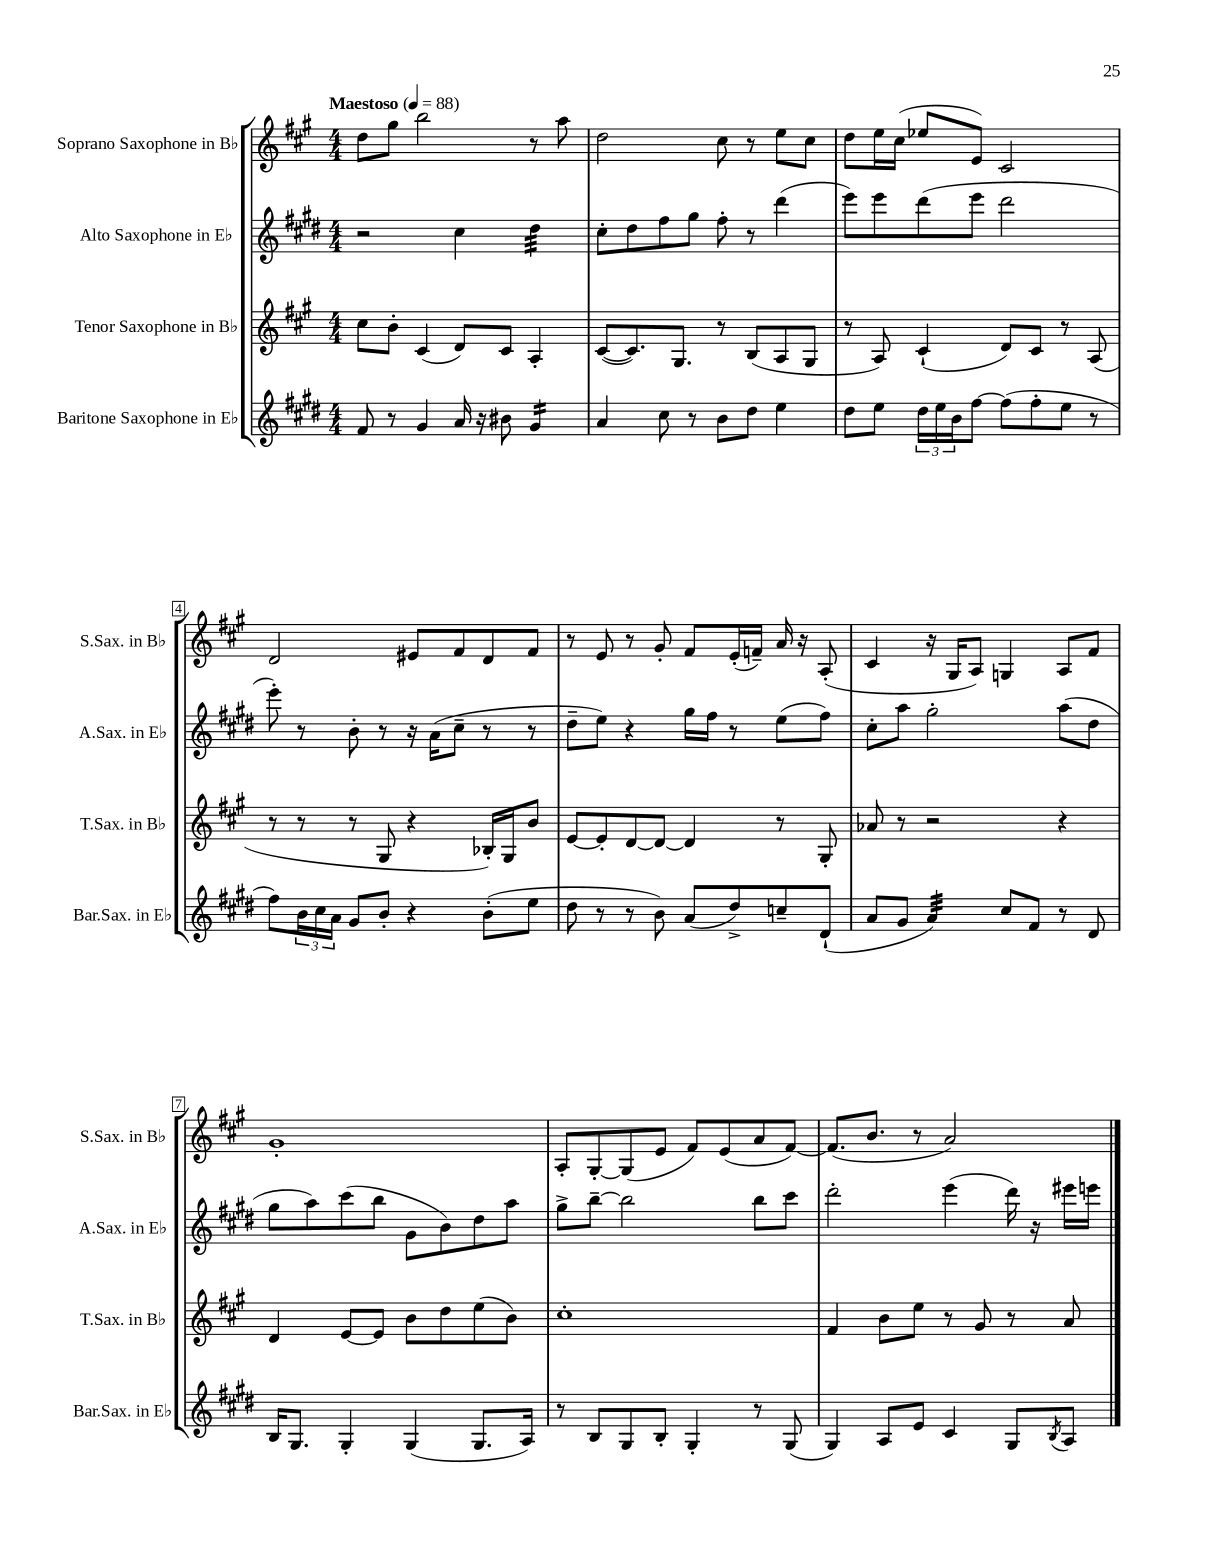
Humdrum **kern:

**kern	**kern	**kern	**kern
*staff4	*staff3	*staff2	*staff1
*clefG2	*clefG2	*clefG2	*clefG2
*k[f#c#g#d#]	*k[f#c#g#]	*k[f#c#g#d#]	*k[f#c#g#]
*M4/4	*M4/4	*M4/4	*M4/4
*MM88	*MM88	*MM88	*MM88
8f#/	8cc#\L	2r	8dd\L
8r	8b'\J	.	8gg#\J
4g#/	(4c#/	.	2bb\
16a/	8d/L)	4cc#\	.
16r	.	.	.
8b#\	8c#/J	.	.
4g#/	4A'/	4dd#\	8r
.	.	.	8aa\
=	=	=	=
4a/	([8c#/L	8cc#'\L	2dd\
.	8.c#/])	8dd#\	.
8cc#\	.	8ff#\	.
.	8.G#/J	.	.
8r	.	8gg#\J	.
8b\L	8r	8ff#'\	8cc#\
8dd#\J	(8B/L	8r	8r
4ee\	8A/	(4ddd#\	8ee\L
.	8G#/J	.	8cc#\J
=	=	=	=
8dd#\L	8r	8eee\L)	8dd\L
8ee\J	8A/)	8eee\	16ee\L
.	.	.	(16cc#\JJ
24dd#\LL	(4c#`/	(8ddd#\	8ee-/L
24ee\	.	.	.
24b\J	.	.	.
[8ff#\J	.	8eee\J	8e/J)
(8ff#\]L	8d/L)	2ddd#\	2c#/
8ff#'\	8c#/J	.	.
8ee\J	8r	.	.
8r	(8A/	.	.
=	=	=	=
8ff#\L)	8r	8eee'\)	2d/
24b\L	8r	8r	.
24cc#\	.	.	.
24a\JJ	.	.	.
8g#/L	8r	8b'\	.
8b'/J	8G#/	8r	.
4r	4r	16r	8e#/L
.	.	(16a\LK	.
.	.	8cc#~\J	8f#/
(8b'\L	16B-'/LL)	8r	8d/
.	16G#/J	.	.
8ee\J	8b/J	8r	8f#/J
=	=	=	=
8dd#\	[8e/L	8dd#~\L	8r
8r	8e'/]	8ee\J)	8e/
8r	[8d/	4r	8r
8b\)	8d/_J	.	8g#'/
(8a/L	4d/]	16gg#\LL	8f#/L
.	.	16ff#\JJ	.
8dd#^/)	.	8r	(16e'/L
.	.	.	16f~/JJ)
8cc~/	8r	(8ee\L	16a/
.	.	.	16r
(8d#`/J	8G#'/	8ff#\J)	(8A'/
=	=	=	=
8a/L	8a-/	8cc#'\L	4c#/
8g#/J	8r	8aa\J	.
4a/)	2r	2gg#'\	16r
.	.	.	16G#/LK
.	.	.	8A/J)
8cc#/L	.	.	4G/
8f#/J	.	.	.
8r	4r	(8aa\L	8A/L
8d#/	.	8dd#\J	8f#/J
=	=	=	=
16B/LK	4d/	8gg#\L	1g#'
8.G#/J	.	.	.
.	.	8aa\)	.
4G#'/	[8e/L	(8ccc#\	.
.	8e/]J	8bb\J	.
(4G#/	8b\L	8g#\L	.
.	8dd\	8b\)	.
8.G#/L	(8ee\	8dd#\	.
.	8b\J)	8aa\J	.
16A/Jk)	.	.	.
=	=	=	=
8r	1cc#'	8gg#^\L	8A'/L
8B/L	.	[8bb~\J	[8G#'/
8G#/	.	2bb\]	(8G#/]
8B'/J	.	.	8e/J
4G#'/	.	.	8f#/L)
.	.	.	(8e/
8r	.	8bb\L	8a/
(8G#/	.	8ccc#\J	[8f#/J)
=	=	=	=
4G#/)	4f#/	2ddd#'\	(8.f#/]L
.	.	.	8.b/J
8A/L	8b\L	.	.
8e/J	8ee\J	.	8r
4c#/	8r	(4eee\	2a/)
.	8g#/	.	.
8G#/L	8r	16ddd#\)	.
.	.	16r	.
8qB/	.	.	.
8A/J	8a/	16eee#\LL	.
.	.	16eee\JJ	.
==	==	==	==
*-	*-	*-	*-
